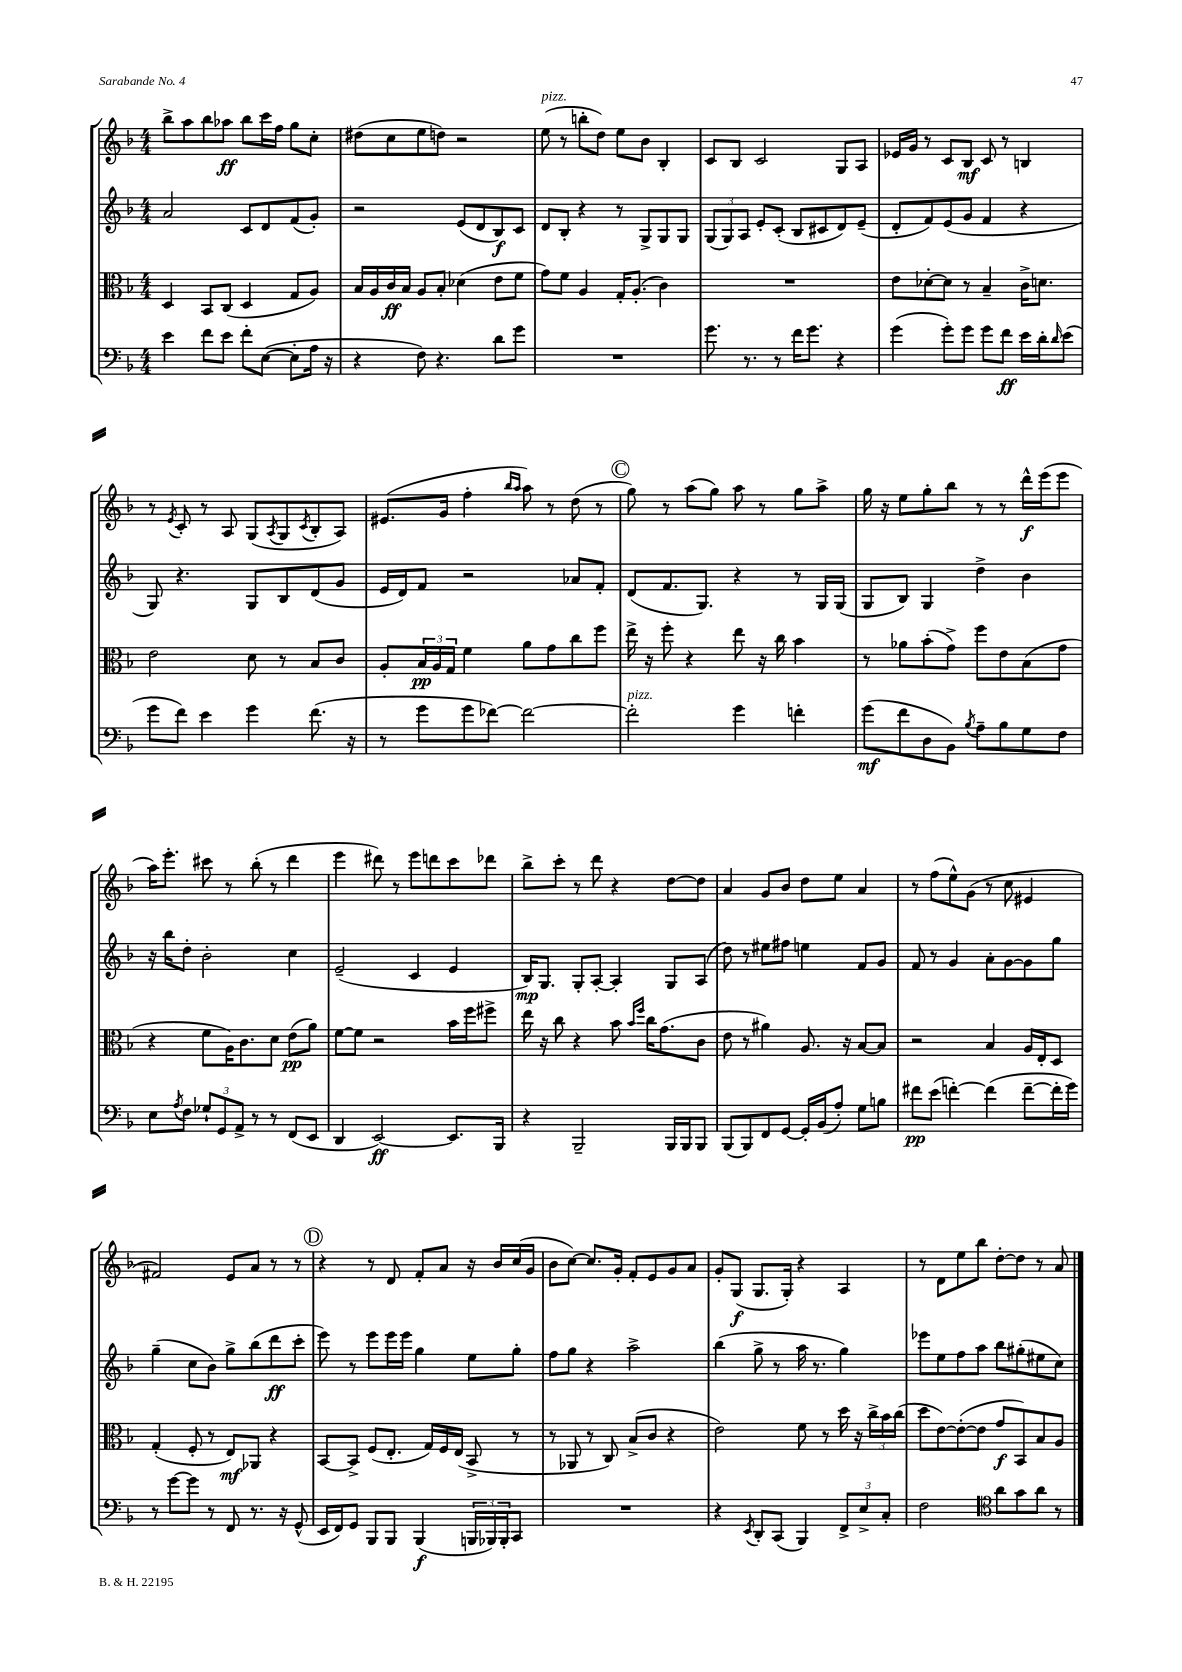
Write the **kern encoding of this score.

**kern	**dynam	**kern	**dynam	**kern	**dynam	**kern	**dynam
*part4	*part4	*part3	*part3	*part2	*part2	*part1	*part1
*staff4	*staff4	*staff3	*staff3	*staff2	*staff2	*staff1	*staff1
*clefF4	*	*clefC3	*	*clefG2	*	*clefG2	*
*k[b-]	*	*k[b-]	*	*k[b-]	*	*k[b-]	*
*M4/4	*	*M4/4	*	*M4/4	*	*M4/4	*
=13	=13	=13	=13	=13	=13	=13	=13
4e\	.	4D/	.	2a/	.	8bb-^\L	.
.	.	.	.	.	.	8aa\	.
8f\L	.	8BB-/L	.	.	.	8bb-\	.
8e\J	.	(8C/J	.	.	.	8aa-X\J	ff
8f'\L	.	4D/	.	8c/L	.	8bb-\L	.
([8E\J	.	.	.	8d/	.	16ccc\L	.
.	.	.	.	.	.	16ff\JJ	.
8E'\L]	.	8G/L	.	(8f/	.	8gg\L	.
16A\Jk	.	8A/J)	.	8g'/J)	.	8cc'\J	.
16r	.	.	.	.	.	.	.
=14	=14	=14	=14	=14	=14	=14	=14
4r	.	16B-/LL	.	2r	.	(8dd#X\L	.
.	.	16A/	.	.	.	.	.
.	.	16c/	ff	.	.	8cc\	.
.	.	16B-/JJ	.	.	.	.	.
8F\)	.	8A/L	.	.	.	8ee\	.
4.r	.	8B-'/J	.	.	.	8ddn\J)	.
.	.	(4d-X\	.	(8e/L	.	2r	.
.	.	.	.	8d/	.	.	.
8d\L	.	8e\L	.	8B-/)	f	.	.
8g\J	.	8f\J	.	8c/J	.	.	.
=15	=15	=15	=15	=15	=15	=15	=15
!	!	!	!	!	!	!LO:TX:a:i:t=pizz.	!
1r	.	8g\L)	.	8d/L	.	(8ee\	.
.	.	8f\J	.	8B-'/J	.	8r	.
.	.	4A/	.	4r	.	8bbn'\L	.
.	.	.	.	.	.	8dd\J)	.
.	.	16G'/KL	.	8r	.	8ee\L	.
.	.	(8.A'/J	.	.	.	.	.
.	.	.	.	8G^/L	.	8b-\J	.
.	.	4c\)	.	8G/	.	4B-'/	.
.	.	.	.	8G/J	.	.	.
=16	=16	=16	=16	=16	=16	=16	=16
8.g\	.	1r	.	(12G/L	.	8c/L	.
.	.	.	.	12G/)	.	.	.
.	.	.	.	.	.	8B-/J	.
.	.	.	.	12A/J	.	.	.
8.r	.	.	.	.	.	.	.
.	.	.	.	8e'/L	.	2c/	.
8r	.	.	.	(8c'/J	.	.	.
16f\KL	.	.	.	8B-/L	.	.	.
8.g\J	.	.	.	.	.	.	.
.	.	.	.	8c#X/	.	.	.
4r	.	.	.	8d/)	.	8G/L	.
.	.	.	.	(8e~/J	.	8A/J	.
=17	=17	=17	=17	=17	=17	=17	=17
(4g\	.	8e\L	.	8d'/L	.	16e-X/LL	.
.	.	.	.	.	.	16g/JJ	.
.	.	[8d-X'\	.	8f/)	.	8r	.
8g'\L)	.	8d-\J]	.	(8e/	.	8c/L	.
8g\J	.	8r	.	8g/J	.	8B-/J	mf
8g\L	.	4B-~/	.	4f/	.	8c/	.
8f\J	ff	.	.	.	.	8r	.
16e\LL	.	16c^\KL	.	4r	.	4Bn/	.
16d'\J	.	8.dn\J	.	.	.	.	.
16qqd/	.	.	.	.	.	.	.
(8e\J	.	.	.	.	.	.	.
!!LO:LB:g=z
=18	=18	=18	=18	=18	=18	=18	=18
8g\L	.	2e\	.	8G/)	.	8r	.
.	.	.	.	.	.	8qe/	.
8f\J)	.	.	.	4.r	.	8c'/	.
4e\	.	.	.	.	.	8r	.
.	.	.	.	.	.	8A/	.
4g\	.	8d\	.	8G/L	.	(8G/L	.
.	.	.	.	.	.	8qA/	.
.	.	8r	.	8B-/	.	8G/	.
.	.	.	.	.	.	8qc/	.
(8.f\	.	8B-/L	.	(8d/	.	8B-'/	.
.	.	8c/J	.	8g/J	.	8A/J)	.
16r	.	.	.	.	.	.	.
=19	=19	=19	=19	=19	=19	=19	=19
8r	.	8A'/L	.	16e/LL	.	(8.e#X/L	.
.	.	.	.	16d/J)	.	.	.
8g\L	.	24B-/L	pp	8f/J	.	.	.
.	.	24A/	.	.	.	.	.
.	.	.	.	.	.	16g/Jk	.
.	.	24G/JJ	.	.	.	.	.
8g\	.	4f\	.	2r	.	4ff'\	.
[8f-X\J)	.	.	.	.	.	.	.
.	.	.	.	.	.	16qqbb-/LL	.
.	.	.	.	.	.	16qqaa/JJ	.
2f-\_	.	8a\L	.	.	.	8aa\)	.
.	.	8g\	.	.	.	8r	.
.	.	8cc\	.	8a-X/L	.	(8dd\	.
.	.	8ff\J	.	8f'/J	.	8r	.
!!LO:REH:place=s1:t=C
=20	=20	=20	=20	=20	=20	=20	=20
!LO:TX:a:i:t=pizz.	!	!	!	!	!	!	!
2f-'\]	.	16ee^\	.	(8d/L	.	8gg\)	.
.	.	16r	.	.	.	.	.
.	.	8ff'\	.	8.f/	.	8r	.
.	.	4r	.	.	.	(8aa\L	.
.	.	.	.	8.G/J)	.	.	.
.	.	.	.	.	.	8gg\J)	.
4g\	.	8ee\	.	4r	.	8aa\	.
.	.	16r	.	.	.	8r	.
.	.	16cc\	.	.	.	.	.
4fn'\	.	4b-\	.	8r	.	8gg\L	.
.	.	.	.	16G/LL	.	8aa^\J	.
.	.	.	.	(16G/JJ	.	.	.
=21	=21	=21	=21	=21	=21	=21	=21
(8g\L	mf	8r	.	8G/L	.	16gg\	.
.	.	.	.	.	.	16r	.
8f\	.	8a-X\L	.	8B-/J)	.	8ee\L	.
8D\	.	(8b-'\	.	4G/	.	8gg'\	.
8BB-\J)	.	8g^\J)	.	.	.	8bb-\J	.
8qB-/	.	.	.	.	.	.	.
8A~\L	.	8ff\L	.	4dd^\	.	8r	.
8B-\	.	8e\	.	.	.	8r	.
8G\	.	(8B-\	.	4b-\	.	16ddd^^\LL	f
.	.	.	.	.	.	(16eee\J	.
8F\J	.	8g\J	.	.	.	8eee\J	.
!!LO:LB:g=z
=22	=22	=22	=22	=22	=22	=22	=22
8E\L	.	4r	.	16r	.	16aa\KL)	.
.	.	.	.	16bb-\KL	.	8.eee'\J	.
8qA/	.	.	.	.	.	.	.
8F\J	.	.	.	8dd'\J	.	.	.
12G-X`/L	.	8f\L	.	2b-'\	.	8ccc#X\	.
12GG/	.	.	.	.	.	.	.
.	.	16A\K)	.	.	.	8r	.
12AA^/J	.	.	.	.	.	.	.
.	.	8.c\	.	.	.	.	.
8r	.	.	.	.	.	(8bb-'\	.
8r	.	8d\J	.	.	.	8r	.
(8FF/L	.	(8e\L	pp	4cc\	.	4ddd\	.
8EE/J	.	8a\J)	.	.	.	.	.
=23	=23	=23	=23	=23	=23	=23	=23
4DD/	.	[8f\L	.	(2e~/	.	4eee\	.
.	.	8f\J]	.	.	.	.	.
[2EE/)	ff	2r	.	.	.	8ddd#X\)	.
.	.	.	.	.	.	8r	.
.	.	.	.	4c/	.	8eee\L	.
.	.	.	.	.	.	8dddn\	.
8.EE/L]	.	16b-\LL	.	4e/	.	8ccc\	.
.	.	16ff\J	.	.	.	.	.
.	.	8ff#X^\J	.	.	.	8ddd-X\J	.
16BBB-/Jk	.	.	.	.	.	.	.
=24	=24	=24	=24	=24	=24	=24	=24
4r	.	16ee\	.	16B-/KL)	mp	8bb-^\L	.
.	.	16r	.	8.G/J	.	.	.
.	.	8cc\	.	.	.	8ccc'\J	.
2BBB-~/	.	4r	.	8G'/L	.	8r	.
.	.	.	.	[8A'/J	.	8ddd\	.
.	.	8b-\	.	4A'/]	.	4r	.
.	.	16qqb-/LL	.	.	.	.	.
.	.	16qqff/JJ	.	.	.	.	.
.	.	16cc\KL	.	.	.	.	.
.	.	(8.g\	.	.	.	.	.
16BBB-/LL	.	.	.	8G/L	.	[8dd\L	.
16BBB-/J	.	.	.	.	.	.	.
8BBB-/J	.	8c\J	.	(8A/J	.	8dd\J]	.
=25	=25	=25	=25	=25	=25	=25	=25
(8BBB-/L	.	8e\	.	8dd\)	.	4a/	.
8BBB-/)	.	8r	.	8r	.	.	.
8FF/	.	4a#X\)	.	8ee#X\L	.	8g/L	.
[8GG/J	.	.	.	8ff#X\J	.	8b-/J	.
16GG'/LL]	.	8.A/	.	4een\	.	8dd\L	.
(16BB-/J	.	.	.	.	.	.	.
8A'/J)	.	.	.	.	.	8ee\J	.
.	.	16r	.	.	.	.	.
8G\L	.	[8B-/L	.	8f/L	.	4a/	.
8Bn\J	.	8B-/J]	.	8g/J	.	.	.
=26	=26	=26	=26	=26	=26	=26	=26
8f#X\L	pp	2r	.	8f/	.	8r	.
(8e\J	.	.	.	8r	.	(8ff\L	.
[4fn'\)	.	.	.	4g/	.	8ee^^\)	.
.	.	.	.	.	.	(8g\J	.
(4f\]	.	4B-/	.	8a'\L	.	8r	.
.	.	.	.	[8g\	.	8cc\	.
[8f~\L	.	16A/LL	.	8g\]	.	4e#X/	.
.	.	16E'/J	.	.	.	.	.
16f'\L]	.	8D/J	.	8gg\J	.	.	.
16g\JJ)	.	.	.	.	.	.	.
!!LO:LB:g=z
=27	=27	=27	=27	=27	=27	=27	=27
8r	.	(4G'/	.	(4gg~\	.	2f#X/)	.
[8g\L	.	.	.	.	.	.	.
8g\J]	.	8F'/	.	8cc\L	.	.	.
8r	.	8r	.	8b-\J)	.	.	.
8FF/	.	8E/L)	mf	8gg^\L	.	8e/L	.
8.r	.	8AA-X/J	.	(8bb-\	.	8a/J	.
.	.	4r	.	8ddd\	ff	8r	.
16r	.	.	.	.	.	.	.
(8GG^^/	.	.	.	8ccc'\J	.	8r	.
!!LO:REH:place=s1:t=D
=28	=28	=28	=28	=28	=28	=28	=28
16EE/LL	.	[8BB-/L	.	8eee\)	.	4r	.
16FF/J)	.	.	.	.	.	.	.
8GG/J	.	8BB-^/J]	.	8r	.	.	.
8BBB-/L	.	(8F/L	.	8eee\L	.	8r	.
8BBB-/J	.	8.E'/J	.	16eee\L	.	8d/	.
.	.	.	.	16eee\JJ	.	.	.
(4BBB-/	f	.	.	4gg\	.	8f'/L	.
.	.	16G/LL)	.	.	.	.	.
.	.	16F/	.	.	.	8a/J	.
.	.	(16E/JJ	.	.	.	.	.
24BBBn/LL	.	8BB-^/	.	8ee\L	.	16r	.
24BBB-X/)	.	.	.	.	.	.	.
.	.	.	.	.	.	16b-/LL	.
24BBB-'/J	.	.	.	.	.	.	.
8CC/J	.	8r	.	8gg'\J	.	(16cc/	.
.	.	.	.	.	.	16g/JJ	.
=29	=29	=29	=29	=29	=29	=29	=29
1r	.	8r	.	8ff\L	.	8b-\L	.
.	.	8AA-X/	.	8gg\J	.	[8cc\J)	.
.	.	8r	.	4r	.	8.cc/L]	.
.	.	8C/)	.	.	.	.	.
.	.	.	.	.	.	16g'/Jk	.
.	.	(8B-^/L	.	2aa^\	.	8f'/L	.
.	.	8c/J	.	.	.	8e/	.
.	.	4r	.	.	.	8g/	.
.	.	.	.	.	.	8a/J	.
=30	=30	=30	=30	=30	=30	=30	=30
4r	.	2e\)	.	(4bb-\	.	8g'/L	.
.	.	.	.	.	.	(8G/J	f
8qEE/	.	.	.	.	.	.	.
8DD'/L	.	.	.	8gg^\	.	8.G/L	.
(8CC/J	.	.	.	8r	.	.	.
.	.	.	.	.	.	16G'/Jk)	.
4BBB-/)	.	8f\	.	16aa\	.	4r	.
.	.	.	.	8.r	.	.	.
.	.	8r	.	.	.	.	.
12FF^/L	.	16dd\	.	4gg\)	.	4A/	.
.	.	16r	.	.	.	.	.
12E^/	.	.	.	.	.	.	.
.	.	24cc^\LL	.	.	.	.	.
12C'/J	.	24b-\	.	.	.	.	.
.	.	(24cc\JJ	.	.	.	.	.
=31	=31	=31	=31	=31	=31	=31	=31
2F\	.	8dd\L	.	8eee-X\L	.	8r	.
.	.	[8e\)	.	8ee\	.	8d\L	.
.	.	(8e'\_	.	8ff\	.	8ee\	.
.	.	8e\J]	.	8aa\J	.	8bb-\J	.
*clefC4	*	*	*	*	*	*	*
8a\L	.	8g/L	f	8bb-\L	.	[8dd'\L	.
8g\	.	8BB-/)	.	(8gg#X'\	.	8dd\J]	.
8a\J	.	8B-/	.	8ee#X\	.	8r	.
8r	.	8A/J	.	8cc\J)	.	8a/	.
==	==	==	==	==	==	==	==
*-	*-	*-	*-	*-	*-	*-	*-
